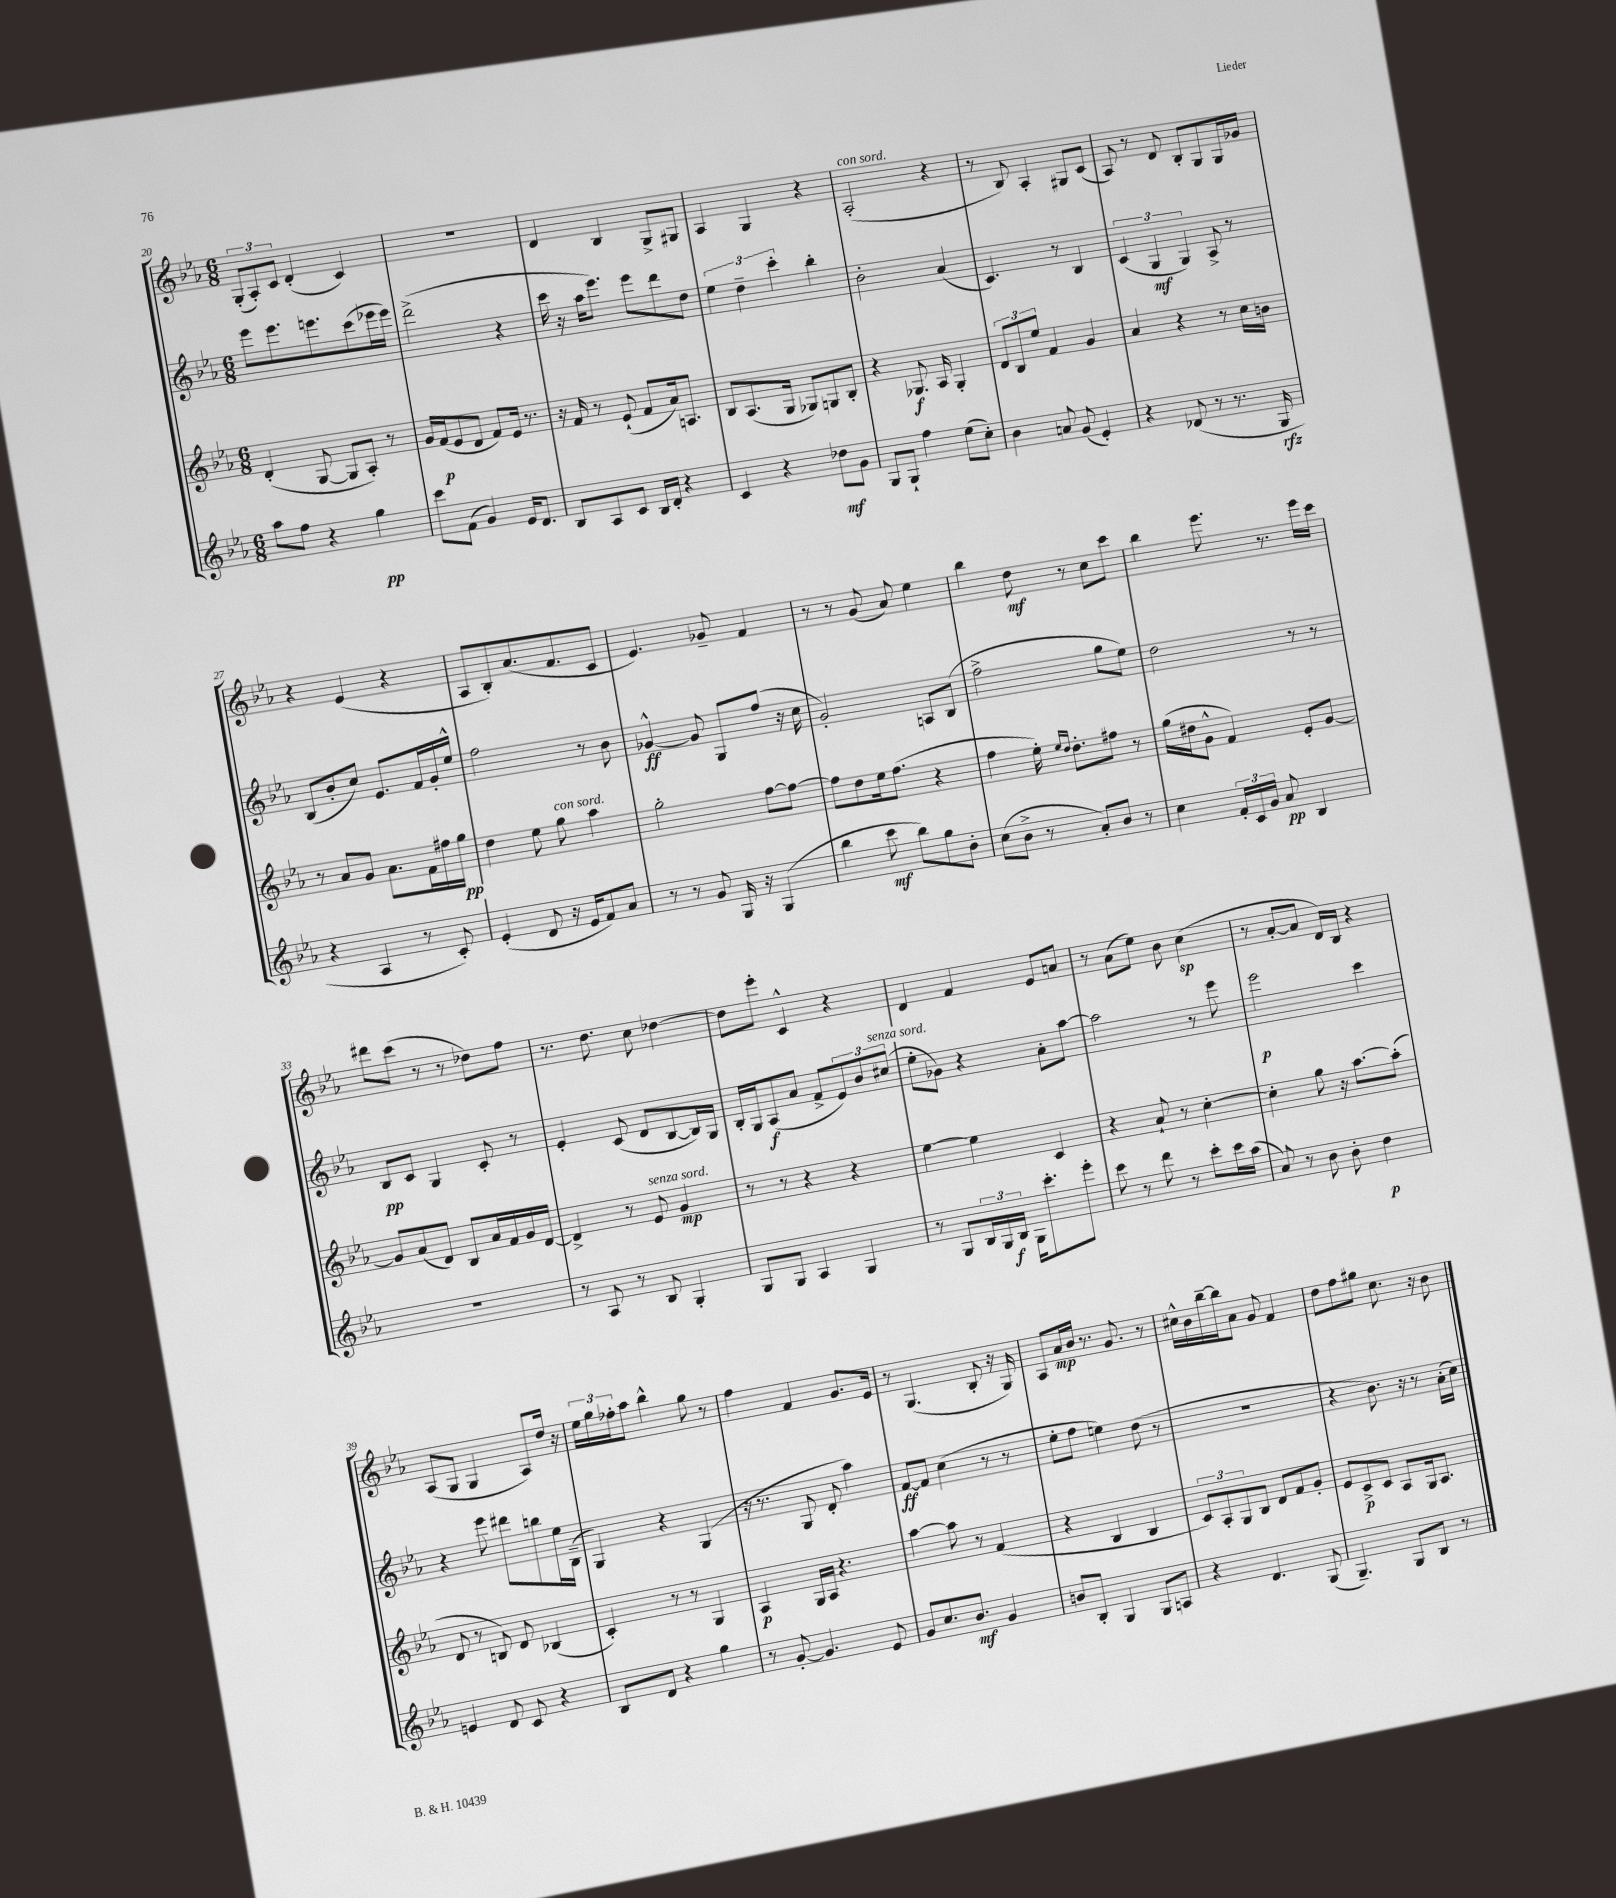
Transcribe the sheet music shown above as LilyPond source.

<<
\new StaffGroup <<
\new Staff = "s0" {
    \clef treble \key ees \major \numericTimeSignature \time 6/8
    \tuplet 3/2 { g8-.( aes8-.) c'8 } d'4-.( c'4) |
    R2. |
    d'4 bes4 g8-> gis8 |
    aes4 g4 r4 |
    aes2-.^\markup { \italic "con sord." }( r4 |
    r8 bes8) aes4-. gis8 c'8( |
    aes8) r8 d'8 bes8-. g8 g16 ges'16 |
    r4 ees'4( r4 |
    aes8 bes8-.) aes'8.( f'8. c'8 |
    ees'4.) ges'8-- f'4 |
    r8 r8 g'8( aes'8) ees''4 |
    bes''4 d''8\mf r8 c''8 c'''8 |
    bes''4 ees'''8. r8. ees'''16 c'''16 |
    dis'''8 c'''8( r8 r8 des''8) f''8 |
    r8. d''8. c''8 des''4~ |
    des''8 ees'''8-. c'4-^ r4 |
    d'4 f'4 ees'8 a'8 |
    r8 aes'8( ees''8) bes'8 c''4\sp( |
    r8 aes'8~-. aes'8 d'16) bes16 r4 |
    aes8( g8 g4 aes8) d''16 r16 |
    \tuplet 3/2 { ees''16 g''16 fes''16-. } aes''8 bes''4-^ g''8 r8 |
    f''4 f'4 g'8. ees'16 |
    r8 g4.( bes8-. r16 g16) |
    aes8 aes'16\mp bes'16 r8. g'8. r8 |
    cis''16-^ bes'16 bes''16~-- bes''16 aes'8 g'8 f'4 |
    d''8 f''8 gis''8 c''8. r16 bes'8 \bar "|." |
}
\new Staff = "s1" {
    \clef treble \key ees \major \numericTimeSignature \time 6/8
    ees'''8 ees'''8. e'''8. c'''8( ees'''16 ees'''16) |
    d'''2->( r4 |
    c'''16 r16 aes''16 ees'''8.) ees'''8 d'''8 d''8 |
    \tuplet 3/2 { ees''4 d''4-- c'''4-. } bes''4-. |
    bes'2-. aes'4( |
    c'4.) r8 bes4 |
    \tuplet 3/2 { c'4( g4\mf g4) } aes8-> r8 |
    bes8( bes'8-. c''8) ees'8. f'16 g'16-. ees''16-^ |
    f''2 r8 bes'8 |
    ges'4~-^\ff ges'8 g8 f''8( r16 c''16 |
    g'2-.) a8 bes8( |
    f''2-> g''8 ees''8) |
    d''2 r8 r8 |
    bes8\pp c'8 g4 c'8-. r8 |
    ees'4-. c'8( d'8 bes8~ bes16) g16 |
    bes16-. g16 aes8\f( aes'8 f'8-> \tuplet 3/2 { ees'8) bes'8 cis''8^\markup { \italic "senza sord." }( } |
    ees''8-. ges'8) r4 aes'8-. aes''8~ |
    aes''2 r8 ees'''8 |
    ees'''2\p c'''4 |
    r4 ees'''8 dis'''8 b''8 ees''16 bes16--( |
    g4) r4 g4( |
    r16 r8. g8 d'8-. aes''4) |
    f'8~\ff f'8 c''4( r8 r8 |
    ees''8-. f''8 e''4) d''8( r8 |
    R2. |
    r4 bes'8.) r16 r8 aes'16-.( c''16) \bar "|." |
}
\new Staff = "s2" {
    \clef treble \key ees \major \numericTimeSignature \time 6/8
    d'4-.( g8~ g8 aes8-.) r8 |
    g'16 f'16\p( ees'8 d'8 f'8) ees'16 r8. |
    r16 f'16 r8 ees'8-!( f'8 aes'16) a8. |
    bes8 aes8.( g16 ges8) g8 bes8-. |
    r4 ges8.\f aes16 ges4-. |
    \tuplet 3/2 { d'8 bes8 ees''8 } f'4 g'4 |
    aes'4 r4 r8 c''16 b'16 |
    r8 aes'8 g'8 aes'8. f'16 fis''16 g''16\pp |
    d''4 ees''8 g''8^\markup { \italic "con sord." } aes''4 |
    g''2-. f''8~ f''8~ |
    f''8 d''8 ees''16 f''8.( r4 |
    f''4 ees''16-.) \grace { ees''16 d''16 } d''8.-. fis''8 r8 |
    g''16( dis''16 g'8-^ f'4) ees'8-. g'8~ |
    g'8 aes'8( d'8) bes8 aes'16 f'16 g'16 d'16~ |
    d'4-> r8 ees'8^\markup { \italic "senza sord." } g'4\mp |
    r8 r8 r4 r4 |
    ees''4~ ees''4 c'4 |
    r4 aes'8-! r8 c''4~-. |
    c''4-. g''8 r16 aes''8.~ aes''8-.( |
    d'8 r8 b8) d'8 bes4( |
    c'4-.) r8 r8 g4 |
    aes4\p g16 aes16 r4. |
    aes''4~ aes''8 r8 f'4( |
    r4 bes4 bes4 |
    \tuplet 3/2 { c'8) aes8-. g8 } bes8 d'8 f'8 g'8-. |
    ees'8 c'8->\p c'8 aes8 g16 aes8. \bar "|." |
}
\new Staff = "s3" {
    \clef treble \key ees \major \numericTimeSignature \time 6/8
    aes''8 f''8 r4 g''4\pp |
    c'''8 f'8( g'4) ees'16 d'8. |
    bes8 aes8 c'8 bes16 d'16-. r4 |
    c'4 r4 des''8\mf g'8 |
    g8 g8-! f''4 ees''8( c''8-.) |
    bes'4 a'8 g'8( ees'4-.) |
    r4 des'8( r8 r8. g16\rfz |
    r4 aes4 r8 c'8-.) |
    ees'4-.( d'8 r16 ees'16 f'8) aes'8 |
    r8 r8 g'8 g16 r16 g4( |
    bes''4 c'''8\mf bes''8) g''8 bes'8-. |
    c''8( bes'8-> r8 aes'8-.) bes'8 r8 |
    c''4 \tuplet 3/2 { f'16-. c'16 g'16 } aes'8\pp bes4 |
    R2. |
    r8 aes8 r8 bes8 g4-. |
    g8 g8 aes4 g4 |
    r8 g8 \tuplet 3/2 { bes16 g16 bes16\f } g16 c'''8.-. ees'''8-. |
    c'''8 r8 d'''8 r8 c'''8-. c'''16 aes''16( |
    aes'8) r8 bes'8 bes'8-. d''4\p |
    e'4 d'8 c'8 r4 |
    bes8 d'8 r4 g''4 |
    r8 g'8~-. g'4. ees'8 |
    g'8 c''8. bes'8.\mf g'4 |
    b'8 bes8-. g4 g8 a8 |
    r4 d'4. g8( |
    g4.--) g8 bes8 r8 \bar "|." |
}
>>
>>
\layout { \context { \Score currentBarNumber = #20 } }
